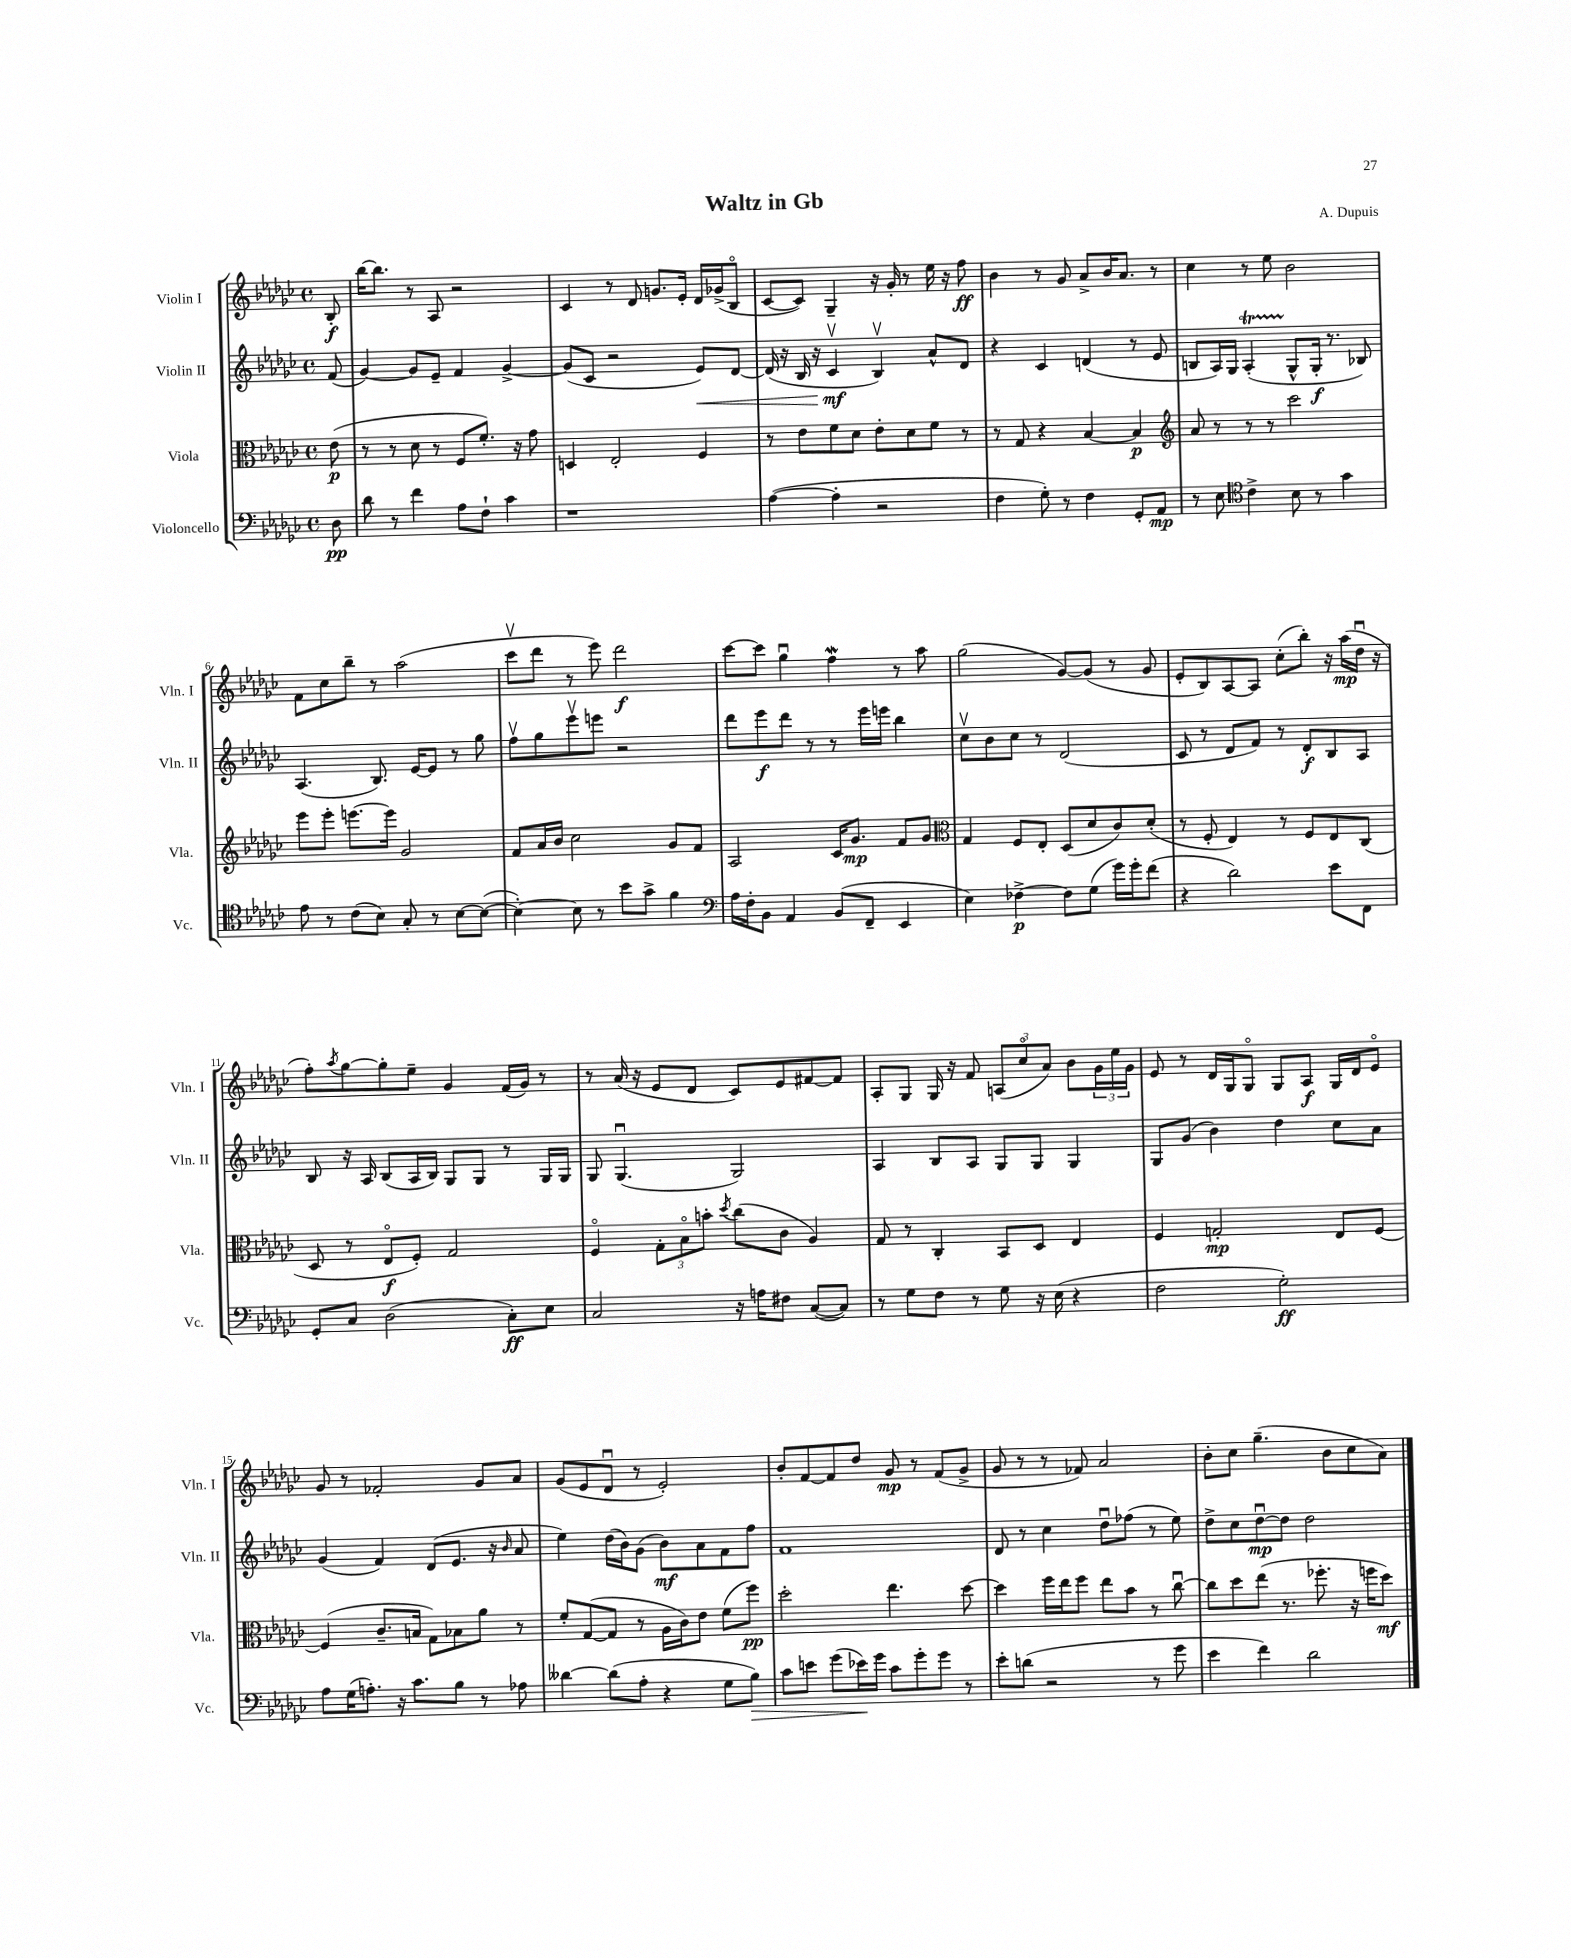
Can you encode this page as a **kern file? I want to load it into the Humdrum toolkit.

**kern	**kern	**kern	**kern
*staff4	*staff3	*staff2	*staff1
*clefF4	*clefC3	*clefG2	*clefG2
*k[b-e-a-d-g-c-]	*k[b-e-a-d-g-c-]	*k[b-e-a-d-g-c-]	*k[b-e-a-d-g-c-]
*M4/4	*M4/4	*M4/4	*M4/4
*met(c)	*met(c)	*met(c)	*met(c)
8D-\	(8e-\	(8f/	8B-'/
=	=	=	=
8d-\	8r	[4g-/)	[16bb-\LK
.	.	.	8.bb-\]J
8r	8r	.	.
4f\	8d-\	8g-/]L	8r
.	8r	8e-~/J	8A-/
8A-\L	8F/L	4f/	2r
8F`\J	8.f'/J)	.	.
4c-\	.	[4g-^/	.
.	16r	.	.
.	8g-\	.	.
=	=	=	=
1r	4D/	(8g-/]L	4c-/
.	.	8c-/J	.
.	2E-'/	2r	8r
.	.	.	8d-/
.	.	.	8.g/L
.	.	.	16e-'/Jk
.	4F/	8e-/L)	16d-/LL
.	.	.	(16g-^/J
.	.	[8d-/J	8B-o/J
=	=	=	=
([4A-\	8r	(16d-/]	[8c-/L
.	.	16r	.
.	8e-\L	16B-/	8c-/]J)
.	.	16r	.
4A-'\]	8f\	4c-v/	4G-~/
.	8d-\J	.	.
2r	8e-'\L	4B-v/)	16r
.	.	.	16g-'/
.	8d-\	.	8r
.	8f\J	8a-^^/L	16ee-\
.	.	.	16r
.	8r	8d-/J	8ff\
=	=	=	=
4F\	8r	4r	4b-\
.	8G-/	.	.
8G-'\)	4r	4c-/	8r
8r	.	.	8g-/
4F\	[4B-/	(4d/	8a-^/L
.	.	.	16b-/K
.	.	.	8.a-/J
8GG-'/L	4B-/]	8r	.
8AA-/J	.	8e-/	8r
=	=	=	=
*	*clefG2	*	*
8r	8a-/	8B/L	4cc-\
8E-\	8r	16A-/L)	.
.	.	16G-/JJ	.
*clefC4	*	*	*
4c-^\	8r	(4A-'/	8r
.	8r	.	8ee-\
8B-\	2ccc-\	8G-^^/L	2b-\
8r	.	16G-'/Jk	.
.	.	8.r	.
4g-\	.	.	.
.	.	8B-/)	.
=	=	=	=
8e-\	8eee-\L	(4.A-/	8f\L
8r	8eee-'\J	.	8cc-\
(8c-\L	[8.eee\L	.	8bb-~\J
8B-\J)	.	8.B-/)	8r
.	16eee\]Jk	.	.
8G-'/	2g-/	.	(2aa-\
.	.	[16e-/LK	.
8r	.	8e-/]J	.
[8B-\L	.	8r	.
(8B-\_J	.	8gg-\	.
=	=	=	=
4B-'\_)	8f/L	8ffv\L	8ccc-v\L
.	16a-/L	8gg-\	8ddd-\J
.	16b-/JJ	.	.
8B-\]	2cc-\	8eee-v\	8r
8r	.	8eee\J	8eee-\)
8b-\L	.	2r	2ddd-\
8g-^\J	.	.	.
4f\	8g-/L	.	.
.	8f/J	.	.
=	=	=	=
*clefF4	*	*	*
16A-\LL	2A-/	8ddd-\L	[8ccc-\L
16F'\J	.	.	.
8BB-\J	.	8eee-\	8ccc-\]J
4AA-/	.	8ddd-\J	4gg-u\
.	.	8r	.
(8BB-/L	16c-/LK	8r	4ff\
.	8.g-/J	.	.
8FF~/J	.	16eee-\LL	.
.	.	16eee\JJ	.
4EE-/	8f/L	4bb-\	8r
.	8g-/J	.	8aa-\
=	=	=	=
*	*clefC3	*	*
4E-\)	4G-/	8cc-v\L	(2gg-\
.	.	8b-\	.
[4F-^\	8F/L	8cc-\J	.
.	8E-'/J	8r	.
8F-\]L	(8D-/L	(2d-/	[8g-/L)
(8G-\J	8d-/	.	(8g-/]J
16g-\LL)	8c-/)	.	8r
16g-'\J	.	.	.
(8f\J	(8d-'/J	.	8g-/
=	=	=	=
4r	8r	8c-/	8e-'/L
.	8F'/	8r	8B-/)
2d-\)	4E-/)	8d-/L	[8A-/
.	.	8f/J)	8A-/]J
.	8r	8r	(8cc-'\L
.	8F/L	8d-'/L	8bb-'\J)
8e-\L	8E-/	8B-/	16r
.	.	.	(16aa-\LL
8FF\J	(8C-/J	8A-/J	16dd-u\JJ
.	.	.	16r
=	=	=	=
8GG-'/L	8D-/	8B-/	8ff'\L)
.	.	.	8qaa-/
8C-/J	8r	16r	[8gg-\
.	.	16A-/	.
(2D-\	8E-o/L	(8B-/L	8gg-'\]
.	8F'/J)	16A-/L	8ee-~\J
.	.	16B-/JJ)	.
.	2G-/	8G-/L	4g-/
.	.	8G-/J	.
8C-'\L)	.	8r	(16f/LL
.	.	.	16g-/JJ)
8E-\J	.	16G-/LL	8r
.	.	16G-/JJ	.
=	=	=	=
2C-/	4Fo/	8G-/	8r
.	.	(4.G-u/	(16a-/
.	.	.	16r
.	12G-'\L	.	8e-/L
.	12B-o\	.	.
.	.	.	8d-/J
.	12b'\J	.	.
.	8qdd-/	.	.
16r	(8cc-\L	2G-/)	8c-/L)
16A\LK	.	.	.
8F#\J	8c-\J	.	8e-/
([8C-/L	4A-/)	.	[8f#/
8C-/]J)	.	.	8f#/]J
=	=	=	=
8r	8G-/	4A-/	8A-'/L
8G-\L	8r	.	8G-/J
8F\J	4C-'/	8B-/L	16G-/
.	.	.	16r
8r	.	8A-/J	8f/
8G-\	8BB-/L	8G-/L	(12A/L
.	.	.	12cc-o/
16r	8D-/J	8G-/J	.
.	.	.	12a-/J)
(16E-\	.	.	.
4r	4E-/	4G-/	8b-\L
.	.	.	24g-\L
.	.	.	24ee-\
.	.	.	24g-\JJ
=	=	=	=
2F\	4F/	8G-/L	8e-/
.	.	(8g-/J	8r
.	2G'/	4b-\)	16d-/LL
.	.	.	16G-/J
.	.	.	8G-o/J
2G-'\)	.	4dd-\	8G-/L
.	.	.	8A-/J
.	8E-/L	8cc-\L	16G-/LL
.	.	.	16d-/J
.	[8F/J	8a-\J	8e-o/J
=	=	=	=
8A-\L	(4F/]	(4g-/	8g-/
(16G-\K	.	.	8r
8.A'\J)	.	.	.
.	8.c-~/L	4f/)	2f-'/
16r	.	.	.
8.c-\L	16B/Jk	.	.
.	8G-\L)	(8d-/L	.
8B-\J	8B-\	8.e-/J	.
8r	8a-\J	.	8g-/L
.	.	16r	.
.	.	16qqb-/	.
8A-\	8r	8a-/	8a-/J
=	=	=	=
[4d--\	8f'/L	4ee-\)	(8g-/L
.	([8G-/	.	8e-/
(8d--\]L	8G-/]J	(16dd-\LL	8d-u/J
.	.	16b-\J)	.
8A-'\J	8r	(8g-\J	8r
4r	16A-\LL	8b-\L)	2e-'/)
.	16c-\J)	.	.
.	8e-\J	8a-\	.
8G-\L	(8f\L	8f\	.
8B-\J)	8ff\J)	8ff\J	.
=	=	=	=
8c-\L	2dd-'\	1f	8b-'/L
8e\J	.	.	[8f/
(8g-\L	.	.	8f/]
16e-\L)	.	.	8dd-/J
16g-\JJ	.	.	.
8c-\L	4.ee-\	.	8g-/
8g-'\	.	.	8r
8g-\J	.	.	(8f/L
8r	[8dd-\	.	8g-^/J
=	=	=	=
8e-'\L	4dd-\]	8d-/	8g-/
(8d\J	.	8r	8r
2r	16ff\LL	4cc-\	8r
.	16ee-\J	.	.
.	8ff\J	.	8f-/)
.	8ee-\L	8dd-u\L	2a-/
.	8b-\J	(8ff-\J	.
8r	8r	8r	.
8g-\	[8cc-u\	8ee-\)	.
=	=	=	=
4e-\	8cc-\]L	8dd-^\L	8b-'\L
.	8dd-\	8cc-\	8cc-\J
4f\)	(8ee-\J	[8dd-u\	(4.gg-~\
.	8.r	8dd-\]J	.
2d-\	.	2dd-\	.
.	8.ff-'\	.	.
.	.	.	8b-\L
.	16r	.	8cc-\
.	16ff\LK	.	.
.	8dd-\J)	.	8a-\J)
==	==	==	==
*-	*-	*-	*-
